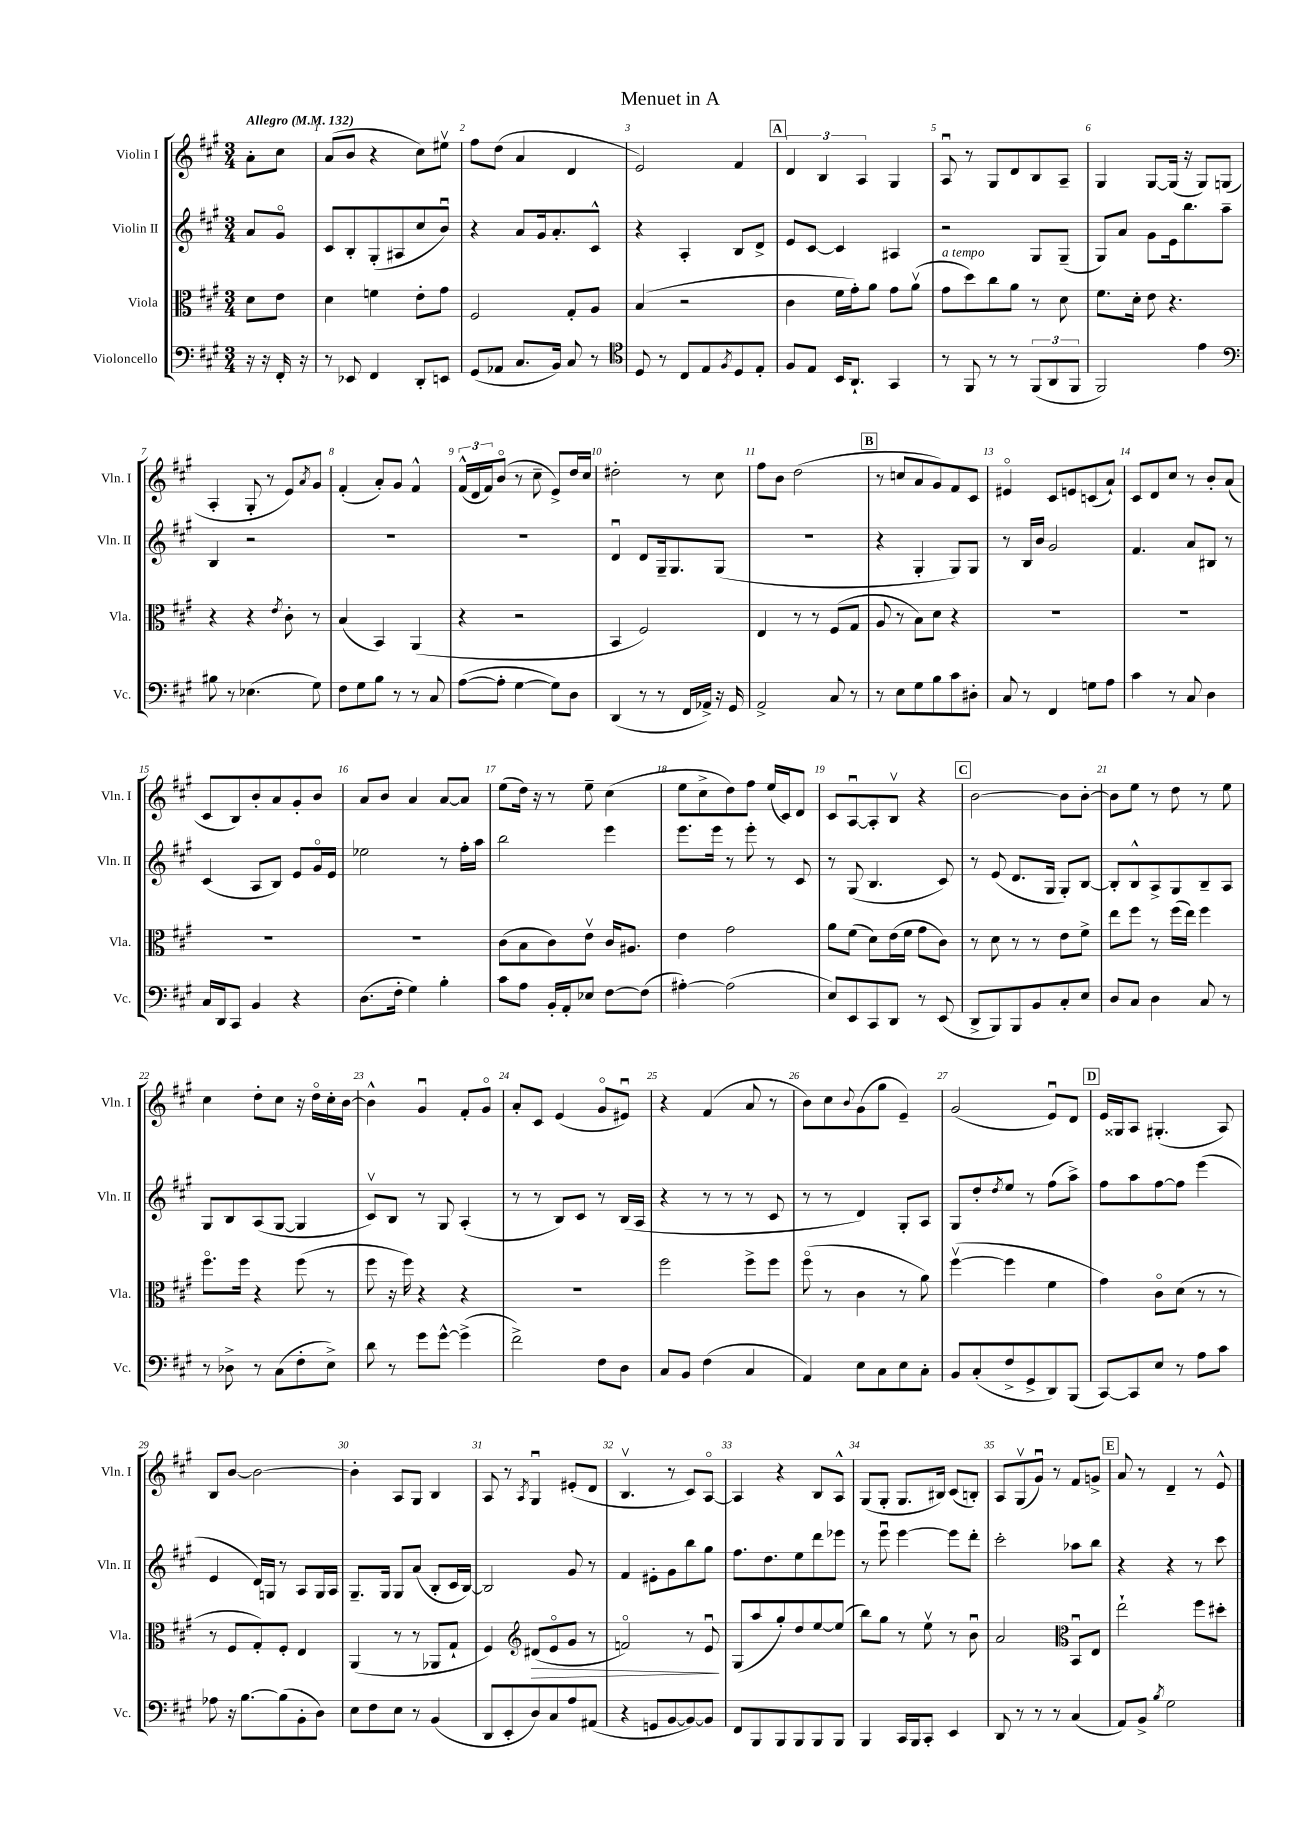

**kern	**kern	**kern	**kern
*staff4	*staff3	*staff2	*staff1
*clefF4	*clefC3	*clefG2	*clefG2
*k[f#c#g#]	*k[f#c#g#]	*k[f#c#g#]	*k[f#c#g#]
*M3/4	*M3/4	*M3/4	*M3/4
*MM132	*MM132	*MM132	*MM132
16r	8d\L	8a/L	8a'\L
16r	.	.	.
16FF#'/	8e\J	8g#o/J	8cc#\J
16r	.	.	.
=	=	=	=
8r	4d\	8c#/L	(8a/L
8EE-/	.	8B'/	8b/J
4FF#/	4f\	(8G#'/	4r
.	.	8A#/	.
8DD'/L	8e'\L	8cc#/	8cc#\L)
8EE/J	8g#\J	8bu/J)	8ee#v\J
=	=	=	=
(8GG#/L	2F#/	4r	8ff#\L
8AA-/J	.	.	(8dd\J
8.C#/L	.	8a/L	4a/
.	.	16g#/k	.
16BB/Jk)	.	8.a'/	.
8C#/	8G#'/L	.	4d/
8r	8A/J	8c#^^/J	.
=	=	=	=
*clefC4	*	*	*
8D/	(4B/	4r	2e/)
8r	.	.	.
8C#/L	2r	4A'/	.
8E/	.	.	.
8qF#/	.	.	.
8D/	.	8B/L	4f#/
8E'/J	.	8d^/J	.
=	=	=	=
8F#/L	4c#\	8e/L	6d/
8E/J	.	[8c#/J	.
.	.	.	6B/
16BB/LK	16f#\LL	4c#/]	.
8.AA`/J	16g#'\J)	.	.
.	.	.	6A/
.	8a\J	.	.
4GG#/	8g#\L	4A#/	4G#/
.	(8av\J	.	.
=	=	=	=
8r	8g#\L	2r	8Au/
8FF#/	8dd\)	.	8r
8r	8cc#\	.	8G#/L
8r	8a\J	.	8d/
(12FF#/L	8r	8G#/L	8B/
12AA/	.	.	.
.	8d\	(8G#~/J	8A~/J
12FF#/J	.	.	.
=	=	=	=
2FF#/)	8.f#\L	8G#/L)	4G#/
.	.	8a/J	.
.	16d'\Jk	.	.
.	8e\	8g#\L	[8G#/L
.	4.r	16e\k	(16G#/]Jk
.	.	8.bb\	16r
4e\	.	.	8G#/L)
.	.	8aa~\J	(8G/J
=	=	=	=
*clefF4	*	*	*
8B#\	4r	4B/	4A'/
8r	.	.	.
(4.E-\	4r	2r	8G#'/
.	.	.	8r
.	8qe/	.	.
.	8c#'\	.	8e/L)
.	.	.	8qa/
8G#\)	8r	.	8g#/J
=	=	=	=
8F#\L	(4B/	2.r	(4f#'/
8G#\	.	.	.
8B\J	4BB/)	.	8a'/L)
8r	.	.	8g#/J
8r	(4AA/	.	4f#^^/
8C#/	.	.	.
=	=	=	=
([8A\L	4r	2.r	(24f#^^/LL
.	.	.	24d/
.	.	.	24f#/J)
8A'\]J	.	.	(8bo/J
[4G#\	2r	.	8r
.	.	.	8cc#~\
8G#\]L)	.	.	8e^/L)
8D\J	.	.	16dd/L
.	.	.	16cc#/JJ
=	=	=	=
(4DD/	4BB/	4du/	2dd#'\
8r	2F#/)	8d/L	.
8r	.	16G#~/k	.
.	.	8.G#/	.
16FF#/LL	.	.	8r
16AA-^/JJ)	.	.	.
16r	.	(8G#/J	8cc#\
16GG#/	.	.	.
=	=	=	=
2AA^/	4E/	2.r	8ff#\L
.	.	.	8b\J
.	8r	.	(2dd\
.	8r	.	.
8C#/	(8F#/L	.	.
8r	8G#/J	.	.
=	=	=	=
8r	8A/	4r	8r
8E\L	8r	.	8cc/L
8G#\	8B\L)	4G#'/	8a/
8B\	8d\J	.	8g#/)
8c#\	4r	8G#/L)	8f#/
8D#'\J	.	8G#/J	8c#/J
=	=	=	=
8C#/	2.r	8r	4e#o/
8r	.	16B/LL	.
.	.	16b/JJ	.
4FF#/	.	2g#/	8c#/L
.	.	.	8e/
8G\L	.	.	(8c/
8A\J	.	.	8a`/J)
=	=	=	=
4c#\	2.r	4.f#/	8c#/L
.	.	.	8d/
8r	.	.	8cc#/J
8C#/	.	8a/L	8r
4D\	.	8B#/J	8b'/L
.	.	8r	(8a/J
=	=	=	=
16C#/LL	2.r	(4c#/	8c#/L
16DD/J	.	.	.
8CC#/J	.	.	8B/)
4BB/	.	8A/L	8b'/
.	.	8B/J)	8a/
4r	.	8e/L	8g#'/
.	.	16g#o/L	8b/J
.	.	16e/JJ	.
=	=	=	=
(8.D\L	2.r	2ee-\	8a/L
.	.	.	8b/J
16F#'\Jk	.	.	.
4G#\)	.	.	4a/
4B'\	.	8r	[8a/L
.	.	16ff#'\LL	8a/]J
.	.	16aa\JJ	.
=	=	=	=
8c#\L	(8c#\L	2bb\	(8ee\L
8A\J	8B\	.	16dd\Jk)
.	.	.	16r
16BB'/LL	8c#\)	.	8r
16AA'/J	.	.	.
8E-/J	8ev\J	.	8ee~\
[8F#\L	16c#/LK	4eee\	(4cc#\
.	8.A#/J	.	.
(8F#\]J	.	.	.
=	=	=	=
[4A#'\)	4e\	8.eee\L	8ee\L
.	.	.	8cc#^\
.	.	16eee\Jk	.
(2A#\]	2g#\	8r	8dd\)
.	.	8eee'\	8ff#\J
.	.	8r	(16ee/LL
.	.	.	16c#/J)
.	.	8c#/	8d/J
=	=	=	=
8E/L)	8a\L	8r	8c#/L
8EE/	(8f#\J	(8G#/	[8Au/
8CC#/	8d\L)	4.B/	8A'/]
8DD/J	(16e\L	.	8Bv/J
.	16f#\JJ	.	.
8r	8g#\L	.	4r
(8EE/	8c#\J)	8c#/)	.
=	=	=	=
8DD^/L	8r	8r	[2b\
8BBB/)	8d\	(8e/	.
8BBB/	8r	8.d/L	.
8BB/	8r	.	.
.	.	16G#/Jk	.
8C#'/	8e\L	8G#'/L)	8b\]L
8E/J	8f#^\J	[8B/J	[8b'\J
=	=	=	=
8D/L	8ee\L	8B'/]L	8b\]L
8C#/J	8ff#\J	8B^^/	8ee\J
4D\	8r	8A^/	8r
.	(16ff#\LL	8G#/	8dd\
.	16ee\JJ)	.	.
8C#/	4ff#\	8B~/	8r
8r	.	8A/J	8ee\
=	=	=	=
8r	8.ff#o\L	8G#/L	4cc#\
8D-^\	.	8B/	.
.	16ff#\Jk	.	.
8r	4r	(8A/	8dd'\L
(8C#\L	.	[8G#/J	8cc#\J
8F#'\	(8ff#\	4G#/]	16r
.	.	.	16ddo\LL
8E^\J)	8r	.	16cc#'\
.	.	.	[16b\JJ
=	=	=	=
8d\	8ff#\	8c#v/L)	4b^^\]
8r	16r	8B/J	.
.	16ff#\)	.	.
8g#\L	4r	8r	4g#u/
[8g#^^\J	.	8G#/	.
(4g#^\]	4r	(4A'/	8f#'/L
.	.	.	8g#o/J
=	=	=	=
2f#^\)	2.r	8r	8a'/L
.	.	8r	8c#/J
.	.	8B/L)	(4e/
.	.	8c#/J	.
8F#\L	.	8r	8g#o/L
8D\J	.	(16B/LL	8e#u/J)
.	.	16A/JJ	.
=	=	=	=
8C#/L	2ff#\	4r	4r
8BB/J	.	.	.
(4F#\	.	8r	(4f#/
.	.	8r	.
4C#/	8ff#^\L	8r	8a/
.	8ff#\J	8c#/	8r
=	=	=	=
4AA/)	(8ff#o\	8r	8b\L)
.	8r	8r	8cc#\
.	.	.	8qqb/
8E\L	4c#\	4d/)	(8g#\
8C#\	.	.	8gg#\J
8E\	8r	8G#'/L	4e~/)
8C#'\J	8a\)	8A/J	.
=	=	=	=
8BB/L	([4ff#v\	8G#/L	(2g#/
(8C#'/	.	8dd'/	.
.	.	8qdd/	.
8F#^/	4ff#\]	8ee/J	.
8GG#^/	.	8r	.
8DD/)	4f#\	(8ff#\L	8eu/L)
(8BBB/J	.	8aa^\J)	8d/J
=	=	=	=
[8CC#/L)	4g#\)	8ff#\L	16e/LL
.	.	.	16G##/J
8CC#/]	.	8aa\	8A/J
8E/J	8c#o\L	[8ff#\	(4.G#'/
8r	(8d\J	8ff#\]J	.
8A\L	8r	(4eee\	.
8c#\J	8r	.	8A/)
=	=	=	=
8A-\	8r	4e/	8B/L
16r	8F#/L	.	[8b/J
[8.B\L	.	.	.
.	8G#'/)	16d/LL)	2b\_
.	.	16G/JJ	.
(8B\]	8F#'/J	8r	.
8BB'\	4E/	8A/L	.
8D\J)	.	16G/L	.
.	.	16A/JJ	.
=	=	=	=
8E\L	(4AA/	8.G#~/L	4b'\]
8F#\	.	.	.
.	.	16G#/Jk	.
8E\J	8r	8G#/L	8A/L
8r	8r	(8a/J	8G#/J
(4BB/	8AA-/L	8B'/L	4B/
.	8G#`/J	16c#/L	.
.	.	[16B/JJ)	.
=	=	=	=
8DD/L	4F#/)	2B/]	8A/
8EE'/	.	.	8r
*	*clefG2	*	*
.	.	.	8qA/
8D/)	(8d#/L	.	4G#u/
8C#/	8eo/	.	.
8A/	8g#/J	8g#/	(8e#'/L
(8AA#/J	8r	8r	8d/J
=	=	=	=
4r	2fo/)	4f#/	4.Bv/
8GG/L	.	8e#'\L	.
[8BB/	.	8g#\	8r
8BB/_)	8r	8bb\	8c#/L)
8BB/]J	8eu/	8gg#\J	[8Ao/J
=	=	=	=
8FF#/L	(8G#/L	8.ff#\L	4A/]
8BBB/	8aa/	.	.
.	.	8.dd\	.
8BBB/	8gg#'/)	.	4r
8BBB/	8dd/	8ee\	.
8BBB/	[8ee/	8ddd\	8B/L
8BBB/J	(8ee/]J	8eee-\J	8A^^/J
=	=	=	=
4BBB/	8bb\L)	8r	(8G#/L
.	8gg#\J	8eeeu\	8G#'/J
16CC#/LL	8r	[4eee\	8.G#/L
16BBB/J	.	.	.
8CC#'/J	8eev\	.	.
.	.	.	16B#/Jk)
4EE/	8r	8eee\]L	(8c#/L
.	8bu\	8ddd'\J	8B'/J)
=	=	=	=
8DD/	2a/	2ccc#'\	8A/L
8r	.	.	(8G#v/
8r	.	.	8g#u/J)
8r	.	.	8r
*	*clefC3	*	*
(4C#/	8BBu/L	8aa-\L	8f#/L
.	8E/J	8bb\J	8g^/J
=	=	=	=
8AA/L)	2ee`\	4r	8a/
8BB^/J	.	.	8r
8qB/	.	.	.
2G#\	.	4r	4d~/
.	8ff#\L	8r	8r
.	8dd#'\J	8ccc#\	8e^^/
==	==	==	==
*-	*-	*-	*-
